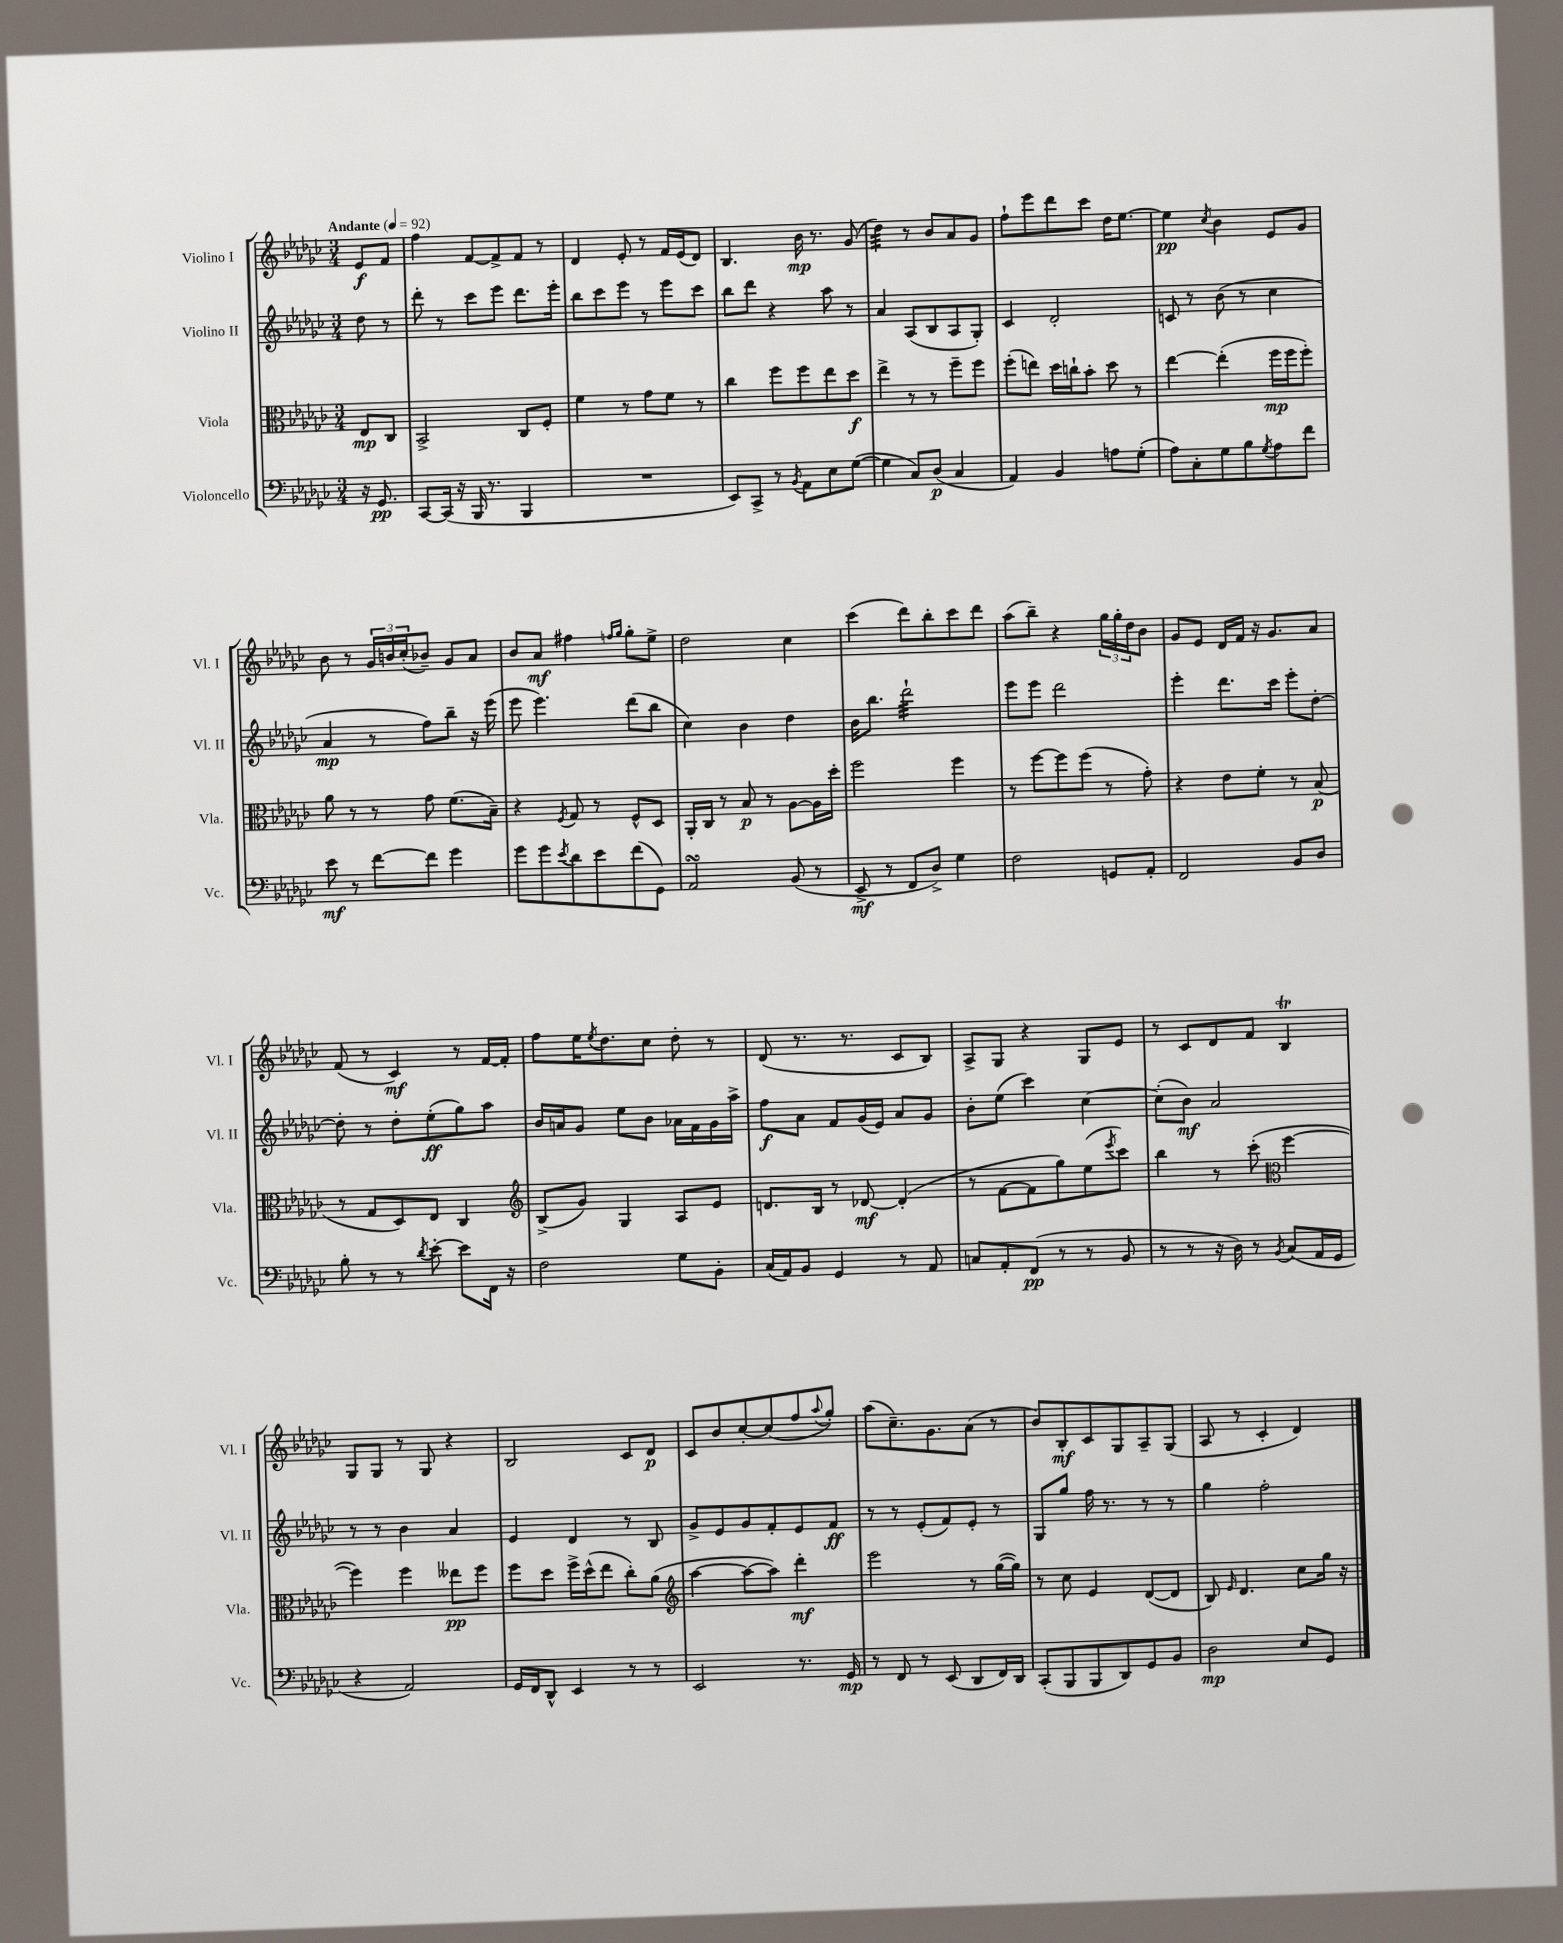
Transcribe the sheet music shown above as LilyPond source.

<<
\new StaffGroup <<
\new Staff = "s0" \with { instrumentName = "Violino I" shortInstrumentName = "Vl. I" } {
    \clef treble \key ges \major \numericTimeSignature \time 3/4 \partial 4 \tempo "Andante" 4 = 92
    ees'8\f f'8 |
    f''4 f'8~ f'8-> f'8 r8 |
    des'4 ees'8-. r8 f'16 ees'16( des'8) |
    bes4. bes'16\mp r8. ges'8( |
    des''4:32) r8 bes'8 aes'8 ges'8 |
    f''8-! ees'''8 des'''8 ces'''8 des''16 ees''8.~ |
    ees''4\pp \acciaccatura { ces''8 } bes'4 ees'8 ges'8 |
    bes'8 r8 \tuplet 3/2 { ges'16 b'16 ces''16-.( } bes'8--) ges'8 aes'8 |
    bes'8 aes'8\mf fis''4 \grace { f''16 ges''16 } ges''8-. ees''8-> |
    des''2 ces''4 |
    ces'''4( des'''8) bes''8-. ces'''8 des'''8 |
    aes''8( bes''8--) r4 \tuplet 3/2 { ges''16 ges''16-. des''16 } bes'8 |
    ges'8 ees'8 des'16 f'16 r16 ges'8. aes'8 |
    f'8( r8 ces'4\mf) r8 f'16~ f'16-. |
    f''8 ees''16 \acciaccatura { ees''8 } des''8. ces''8 des''8-. r8 |
    des'8( r8. r8. ces'8 bes8) |
    aes8-> ges8 r4 ges8 ees'8 |
    r8 ces'8 des'8 f'8 bes4\trill |
    ges8 ges8 r8 ges8 r4 |
    bes2 ces'8 des'8\p |
    ces'8 bes'8 ces''8~-. ces''8( f''8 \appoggiatura { aes''8 } ges''8-.) |
    aes''8( ces''8.--) ges'8. aes'8( r8 |
    bes'8) bes8-.\mf ces'8 ges8 aes8-- ges8( |
    aes8 r8 ces'4-. des'4) \bar "|." |
}
\new Staff = "s1" \with { instrumentName = "Violino II" shortInstrumentName = "Vl. II" } {
    \clef treble \key ges \major \numericTimeSignature \time 3/4 \partial 4
    des''8 r8 |
    des'''8-. r8 ces'''8 ees'''8 des'''8. ees'''16-. |
    bes''8 ces'''8 ees'''8 r8 ees'''8 ces'''8 |
    bes''8 des'''8 r4 aes''8 r8 |
    aes'4 aes8( bes8 aes8 ges8-.) |
    ces'4 des'2-. |
    c'8 r8 bes'8( r8 ces''4 |
    aes'4\mp r8 f''8) bes''8-- r16 ees'''16( |
    ees'''8 ees'''4.) des'''8( bes''8 |
    ces''4) bes'4 des''4 |
    bes'16 bes''8. des'''2:32-! |
    ees'''8 ees'''8 des'''2 |
    ees'''4-. des'''8. ces'''16 ees'''8-. des''8~-. |
    des''8-. r8 des''8-. ees''8-.\ff( ges''8) aes''8 |
    bes'16 a'16 ges'8 ees''8 bes'8 aes'16 f'16 ges'16 aes''16-> |
    f''8\f aes'8 f'8 ges'16( ees'16) aes'8 ges'8 |
    bes'8-. ees''8( ces'''4) ces''4~ |
    ces''8-.( bes'8\mf) aes'2 |
    r8 r8 bes'4 aes'4 |
    ees'4 des'4 r8 bes8 |
    ges'8-> ees'8 ges'8 f'8-. ees'8 f'8\ff |
    r8 r8 ees'8-.( f'8) ees'8-. r8 |
    ges8 ges''8 f''16 r8. r8 r8 |
    ges''4 f''2-. \bar "|." |
}
\new Staff = "s2" \with { instrumentName = "Viola" shortInstrumentName = "Vla." } {
    \clef alto \key ges \major \numericTimeSignature \time 3/4 \partial 4
    ees8\mp ces8 |
    bes,2-> ces8 f8-. |
    f'4 r8 ges'8 f'8 r8 |
    ces''4 f''8 f''8 ees''8 des''8\f |
    ees''4-> r8 r8 f''8-- f''8 |
    f''8-.( e''8) des''16 c''16-! bes'8-. des''8 r8 |
    ees''4~ ees''4-.( f''16\mp f''16 f''8-.) |
    aes'8 r8 r8 ges'8 f'8.( bes16--) |
    r4 \acciaccatura { f8 } ges8 r8 f8-^ des8 |
    aes,16-. ces16 r8 bes8\p r8 aes8~ aes16 des''16-. |
    f''2 f''4 |
    r8 f''8~ f''8 f''8( r8 ges'8-.) |
    r4 ees'8 f'8-. r8 bes8\p( |
    r8 ges8 des8) ees8 ces4 |
    \clef treble bes8->( ges'8) ges4 aes8 ees'8 |
    d'8. bes16 r8 des'8~\mf des'4-.( |
    r8 f'8~ f'8 ges''8) ees''8( \acciaccatura { ees'''8 } ces'''8) |
    bes''4 r8 ces'''8-.( \clef alto f''4~ |
    f''4) f''4 eeses''8\pp f''8 |
    f''8 des''8 f''16-> des''16-^( ees''8 ces''8-.) aes'8( |
    \clef treble aes''4~ aes''8~ aes''8) des'''4-.\mf |
    ees'''2 r8 ges''16~( ges''16) |
    r8 ces''8 ees'4 des'8~( des'8 |
    bes8) \grace { ees'16 } des'4. ces''8 ges''16 r16 \bar "|." |
}
\new Staff = "s3" \with { instrumentName = "Violoncello" shortInstrumentName = "Vc." } {
    \clef bass \key ges \major \numericTimeSignature \time 3/4 \partial 4
    r16 ges,8.\pp |
    ces,8~ ces,16( r16 bes,,16 r8. bes,,4 |
    R2. |
    ees,8) ces,8-> r8 \acciaccatura { bes,8 } aes,8 ees8 ges8~( |
    ges4 ces8) des8\p( ces4 |
    aes,4) bes,4 a8 ges8-.( |
    aes8) ces8-. ges8 bes8 \acciaccatura { ges8 } aes8 f'8 |
    ees'8\mf r8 f'8~ f'8 ges'4 |
    ges'8 ges'8 \acciaccatura { ees'8 } des'8 ees'8 f'8( ges,8) |
    aes,2\turn bes,8( r8 |
    ees,8->\mf r8 f,8 des8->) ges4 |
    f2 g,8 aes,8-. |
    f,2 bes,8 des8 |
    bes8-. r8 r8 \acciaccatura { des'8 } ees'8~-. ees'8 f,16 r16 |
    f2 ges8 bes,8-. |
    ces16( aes,16) bes,8 ges,4 r8 aes,8 |
    c8 aes,8-. f,8\pp( r8 r8 bes,8 |
    r8 r8 r16 des16) r8 \acciaccatura { bes,8 } ces8( aes,16 ges,16 |
    r4 aes,2) |
    ges,16 f,16 des,8-^ ees,4 r8 r8 |
    ees,2 r8. ges,16\mp |
    r8 f,8 r8 ees,8( des,8 f,16) des,16 |
    ces,8-.( bes,,8 bes,,8 des,8) ges,8 bes,8 |
    des2\mp ees8 ges,8 \bar "|." |
}
>>
>>
\layout { \context { \Score \remove "Bar_number_engraver" } }
